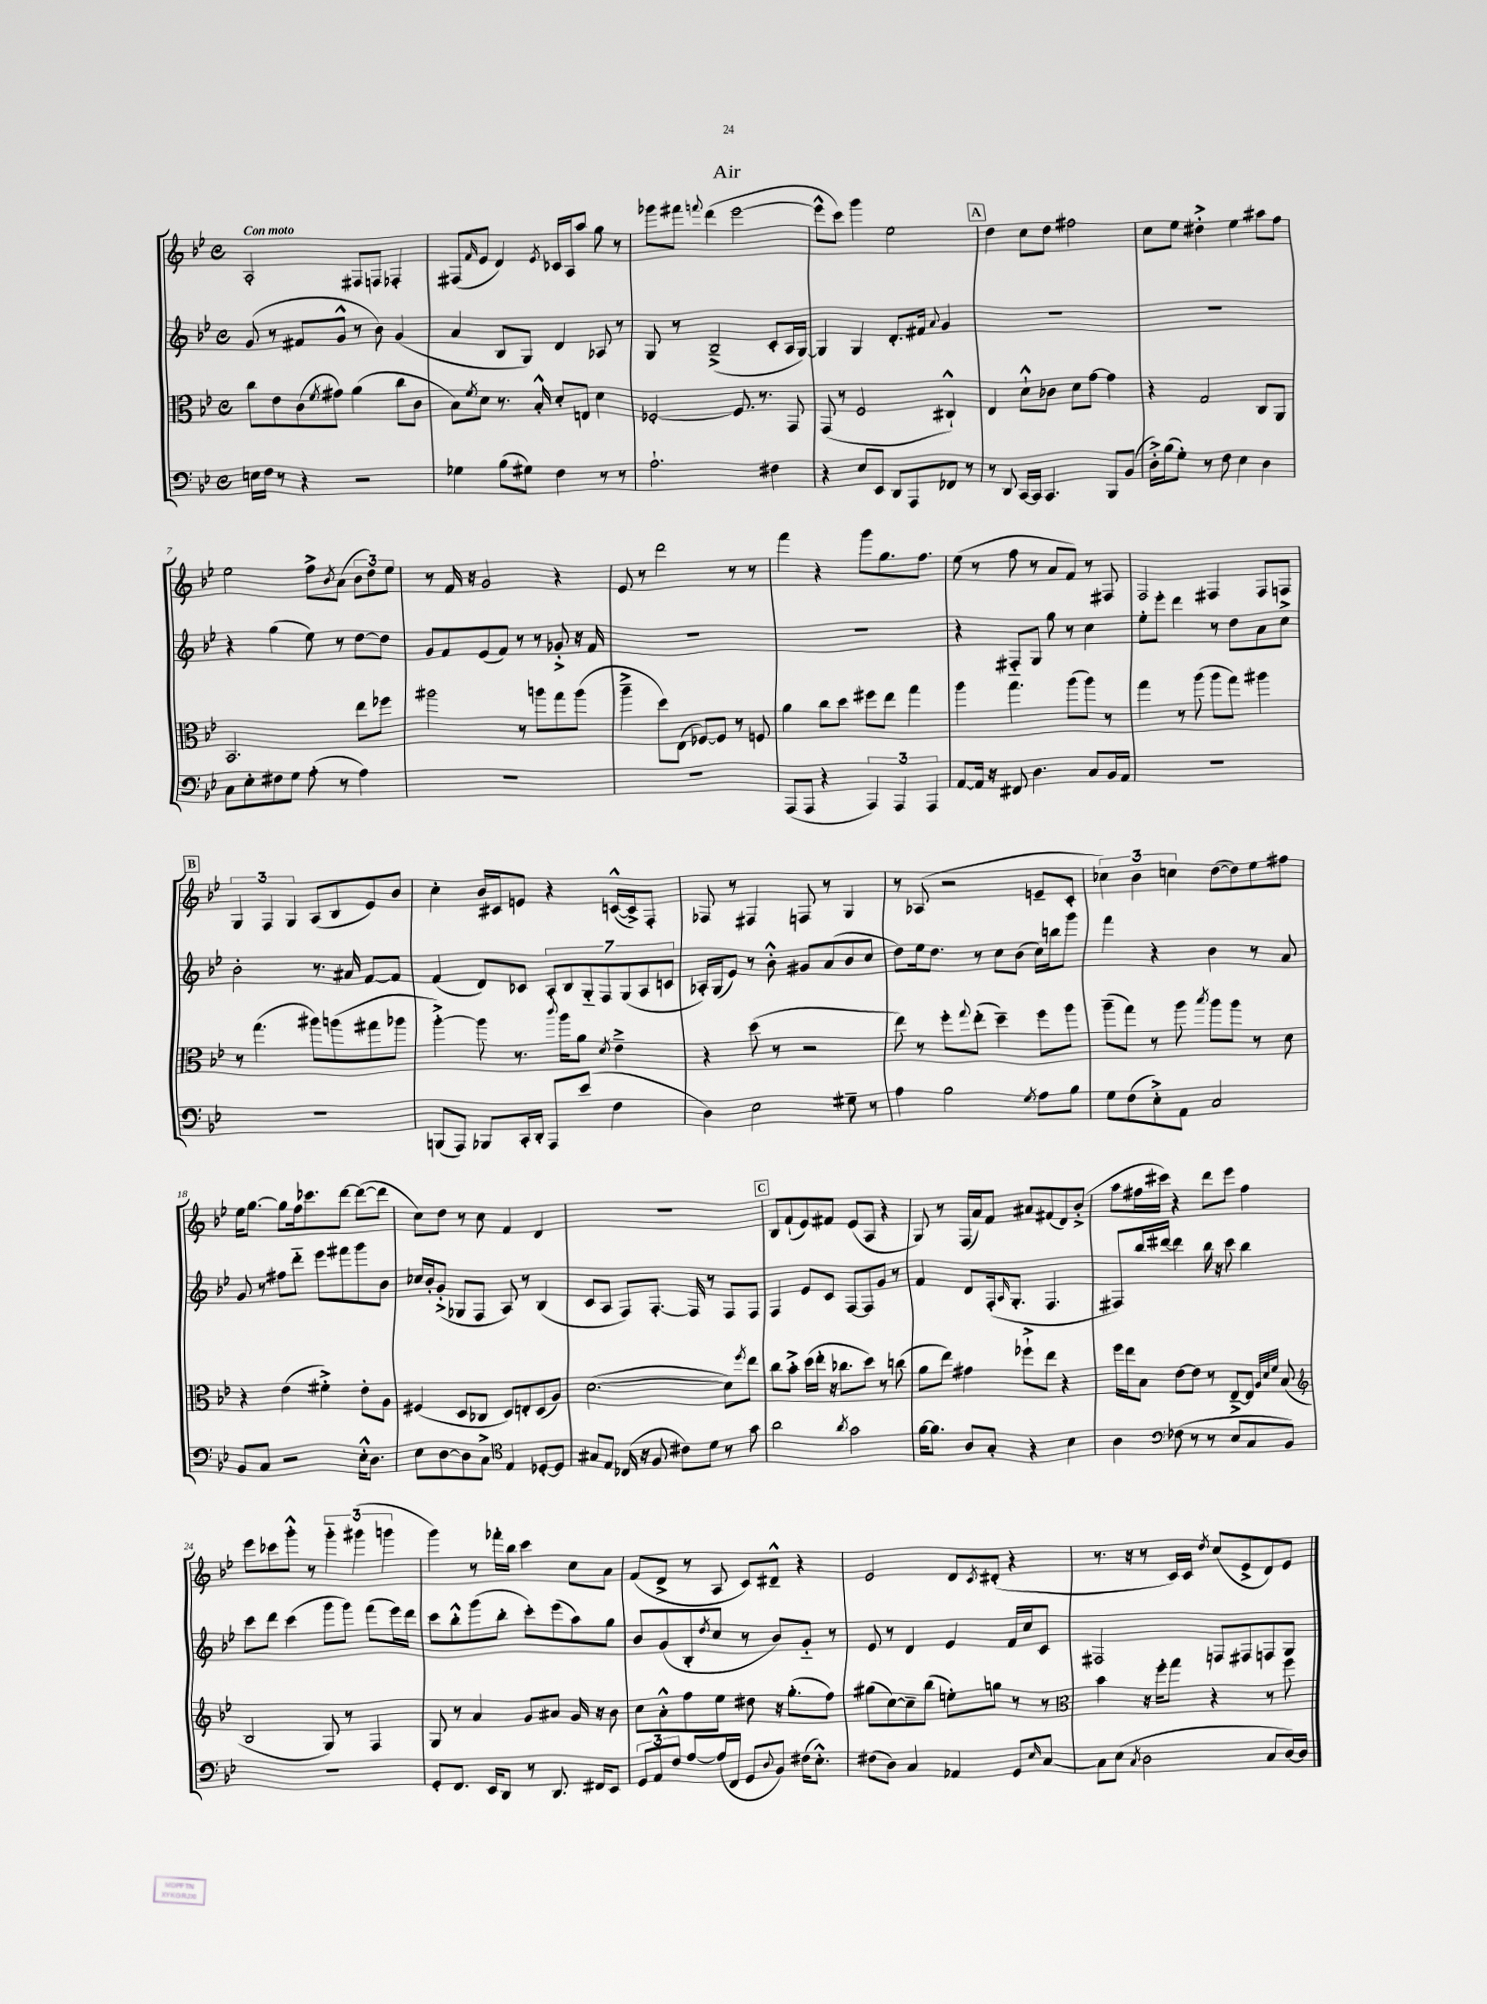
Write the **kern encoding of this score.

**kern	**kern	**kern	**kern
*staff4	*staff3	*staff2	*staff1
*clefF4	*clefC3	*clefG2	*clefG2
*k[b-e-]	*k[b-e-]	*k[b-e-]	*k[b-e-]
*M4/4	*M4/4	*M4/4	*M4/4
*met(c)	*met(c)	*met(c)	*met(c)
16E	8cc	(8g	2A'
16F	.	.	.
8r	8e-	8r	.
4r	(8c	8f#	.
.	8qf	.	.
.	8g#)	8g^^	.
2r	(4a	8r	8F#
.	.	8b-)	8F
.	8cc	(4g	4F-'
.	8c	.	.
=	=	=	=
4G-	8B-)	4a	(8F#
.	8qf	.	16qqf
.	8d	.	8e-
(8B-	8.r	8B-	4d)
8G#)	.	8G)	.
.	16B-'^^	.	.
.	.	.	8qe-
4F	8d'	4d	16c-
.	.	.	16A
.	8E	.	8aa
8r	4d	8A-	8gg
8r	.	8r	8r
=	=	=	=
2.A`	[2F-'	8G	8ggg-
.	.	8r	8fff#
.	.	.	8qqfff
.	.	(2B-~^	(4ddd
.	8.F-]	.	[2eee-
.	8.r	.	.
4F#	.	8c'	.
.	8GG	16A	.
.	.	[16G)	.
=	=	=	=
4r	(8GG	4G]	8eee-^^]
.	8r	.	8ccc)
8E-	2F	4G	4ggg
8EE-	.	.	.
8DD	.	8.d'	2ee-
8AAA	.	.	.
.	.	16f#	.
.	.	8qqa	.
8FF-	4C#`^^)	4g	.
8r	.	.	.
=	=	=	=
8r	4E-	1r	4dd
8DD	.	.	.
[16CC	8d`^^	.	8cc
16CC]	.	.	.
4.CC	8c-	.	8dd
.	8d	.	2ff#
.	[8g	.	.
8BBB-	4g]	.	.
(8BB-	.	.	.
=	=	=	=
16D'^)	4r	1r	8cc
(16B-	.	.	.
8G')	.	.	8ee-
8r	2G	.	4dd#'^
8F	.	.	.
4E-	.	.	4ee-
4D	8C	.	8aa#
.	8AA	.	8ff
=	=	=	=
8C	2.BB-	4r	2ee-
8E-'	.	.	.
8F#	.	(4gg	.
8G	.	.	.
(8A'	.	8ee-)	8ff^
.	.	.	8qb-
8r	.	8r	(8a
4A)	8ee-	[8dd	12b-
.	.	.	12dd)
.	8ff-	8dd]	.
.	.	.	12ee-
=	=	=	=
1r	2aa#	8g	8r
.	.	8f	16f
.	.	.	16r
.	.	(8e-	2g
.	.	8f)	.
.	8r	8r	.
.	8aa	8r	.
.	8gg	8g-'^	4r
.	(8aa	16r	.
.	.	16f	.
=	=	=	=
1r	4aa~^	1r	8e-
.	.	.	8r
.	8dd)	.	2ddd
.	(8E-	.	.
.	[8F-)	.	.
.	8F-]	.	.
.	8r	.	8r
.	8F	.	8r
=	=	=	=
(8AAA	4a	1r	4fff
8AAA	.	.	.
4r	8cc	.	4r
.	8dd	.	.
6AAA)	8ff#	.	8ggg
.	8ee-	.	8.gg
6AAA	.	.	.
.	4gg	.	.
.	.	.	8.ff
6AAA	.	.	.
=	=	=	=
[8AA	4aa	4r	(8ee-
16AA]	.	.	8r
16r	.	.	.
8FF#	4.gg	8F#'~	8ff
4.D	.	8G	8r
.	.	8gg	8a
.	(8aa	8r	8f)
8C	8aa)	4cc	8r
16BB-	8r	.	8F#
16AA	.	.	.
=	=	=	=
1r	4gg	8ee-'	2F
.	.	8eee-'	.
.	8r	4ddd	.
.	(8aa	.	.
.	8aa	8r	4F#
.	8gg)	8dd	.
.	4aa#	8a	8F#
.	.	8cc^	8F
=	=	=	=
1r	8r	2b-'	6G
.	(4.gg	.	.
.	.	.	6F
.	.	.	6G
.	8aa#)	8.r	(8A
.	(8aa	.	8B-
.	.	16a#	.
.	8gg#	[8f	8e-)
.	8aa-	8f]	8b-
=	=	=	=
(8BBB	[4aa'^)	(4f	4cc'
8AAA)	.	.	.
8BBB-	8aa]	8d)	16b-
.	.	.	16c#
16CC'	8.r	8c-	8e
16DD'	.	.	.
8AAA	.	14A'	4r
.	8qqccc	.	.
.	16aa	.	.
.	.	14B-	.
(8e-	8a	.	.
.	.	14G'~	.
.	.	14F	.
.	8qd	.	.
4F	4e-~^	.	([16c^^
.	.	(14G	.
.	.	.	16c^])
.	.	14A	.
.	.	.	8F'
.	.	14c	.
=	=	=	=
4D)	4r	16A-')	8F-
.	.	(16G	.
.	.	8e-)	8r
2E-	(8dd	8r	4F#
.	8r	8b-'^^	.
.	2r	8g#	8F
.	.	(8a	8r
8G#~	.	8b-	4G
8r	.	8cc	.
=	=	=	=
4A	8ee-)	8dd)	8r
.	8r	16ee-	(8A-
.	.	8.dd	.
2B-	8ff'	.	2r
.	8qqgg	.	.
.	(8ee-'	8r	.
.	4dd~)	8cc	.
.	.	(8b-	.
8qG	.	.	.
8A	8ff	16cc)	8e~
.	.	16bb	.
8B-	8aa	8ggg	8c'
=	=	=	=
8G	(8aa~	4fff	6cc-)
(8F	8gg)	.	.
.	.	.	6b-
8E-'^)	8r	4r	.
.	.	.	6cc
8AA	8aa	.	.
.	8qbb-	.	.
2C	8aa	4b-	([8dd
.	8aa	.	8dd])
.	8r	8r	8ee-
.	8d	8a	8ff#
=	=	=	=
8BB-	4r	8g	16ee-
.	.	.	[8.gg
8C	.	8r	.
2r	(4e-	8ff#	8gg]
.	.	8ddd'~	16ff
.	.	.	8.ccc-
.	4f#'^)	8eee-	.
.	.	8fff#	[8ddd
16E-'^^	8e-'	8ggg	(8ddd_
8.D	.	.	.
.	8A	8b-	8ddd]
=	=	=	=
8E-	(4F#	16cc-	8cc)
.	.	16b-'	.
[8D	.	(8g'^	8dd
8D]	8D	8G-	8r
8C^	8C-	8F	8cc
*clefC4	*	*	*
4E-	8D)	8A)	4f
.	8E'	8r	.
[8D-'	(8D	(4B-	4d
8D-]	8A)	.	.
=	=	=	=
8G#	([2.d	8c	1r
8E-	.	8A	.
(16C-	.	8F)	.
16r	.	.	.
8F	.	[8.F'	.
8c#)	.	.	.
.	.	16F]	.
8d	.	8r	.
8r	8d])	8F	.
.	8qff	.	.
8g	8ee-	8F	.
=	=	=	=
2a	8cc	4F	8B-
.	8b-'^	.	(8f`
.	(16dd	8e-	8e-)
.	16ee-'	.	.
.	16r	8c	8f#
.	8.cc-	.	.
8qa	.	.	.
2g	.	[8F	(8e-
.	8dd)	8F]	8A
.	8r	8g	4r
.	(8cc	8r	.
=	=	=	=
[16f	8a	4f	8G)
8.f]	.	.	.
.	8ee-)	.	8r
8A	4g#	8d	(16F
.	.	.	16a)
8G'	.	(16F'	8f
.	.	16qqA	.
.	.	8.G'	.
4r	8ff-`^	.	8a#
.	8ee-	4.F	(8f#
4B-	4r	.	8d)
.	.	.	(8b-'^
=	=	=	=
4A	16ff	8F#)	8aa
.	16ee-	.	.
.	8B-	16bb-	16ff#
.	.	[16ddd#	16ccc#)
*clefF4	*	*	*
(8F-	[8e-	4ddd#]	4r
8r	8e-]	.	.
8r	8r	16bb-	8ddd
.	.	16r	.
8E-	[8E-~^	8ccc	8eee-
8C	8E-]	4bb-	4ff#
.	32qqA	.	.
.	32qqd	.	.
.	32qqf	.	.
8BB-)	(8B-	.	.
=	=	=	=
*	*clefG2	*	*
1r	2B-	8ccc	8eee-
.	.	8ddd	8ccc-
.	.	(4ccc	8ggg'^^
.	.	.	8r
.	8G)	8ggg	6ggg'~
.	8r	8ggg)	.
.	.	.	(6ggg#
.	4F	(8fff	.
.	.	.	6ggg
.	.	16eee-)	.
.	.	16ddd	.
=	=	=	=
8GG'	8G	8ccc	4ggg)
8.FF	8r	8bb-'^^	.
.	4a	(8ggg	8r
16EE-	.	.	.
8DD	.	8bb-'	16fff-'
.	.	.	16bb-
8r	8g	8ccc')	4ccc
8.DD	8a#	(8eee-	.
.	16g	8aa)	8cc
16FF#	16r	.	.
8EE-	8b-	8gg	8a
=	=	=	=
12GG	8cc	8b-	(8f
12AA	.	.	.
.	8a'^^	(8g	8d^
12F	.	.	.
[8A	8ff	8B-'	8r
.	.	8qdd	.
(16A]	8ee-	8cc	8A
16FF	.	.	.
8GG	8dd#	8r	8c)
8qqD	.	.	.
8BB-)	16r	8b-)	8d#~^^
.	(8.gg'	.	.
(16F#	.	8g'~	4r
8.E-'^^)	.	.	.
.	8ff)	8r	.
=	=	=	=
(8F#	(8gg#	8e-	2e-
8D)	[8cc)	8r	.
4C	8cc~]	4d	.
.	(8bb-	.	.
4AA-	8ee')	4e-	8d
.	.	.	8qc
.	8gg	.	(8d#'
8GG	8r	16f	4r
.	.	16cc	.
16qqE-	.	.	.
[8C	8r	8c	.
=	=	=	=
*	*clefC3	*	*
8C]	4b-	2F#	8.r
(8E-	.	.	.
.	.	.	16r
8qC	.	.	.
2D	16r	.	8r
.	16ff'	.	.
.	8gg	.	16c)
.	.	.	16c
.	.	.	8qdd
.	4r	8F	(8cc
.	.	8F#	8e-^
8C	8r	8F	8d)
[16D)	8ff	8G	8e-
16D]	.	.	.
==	==	==	==
*-	*-	*-	*-
